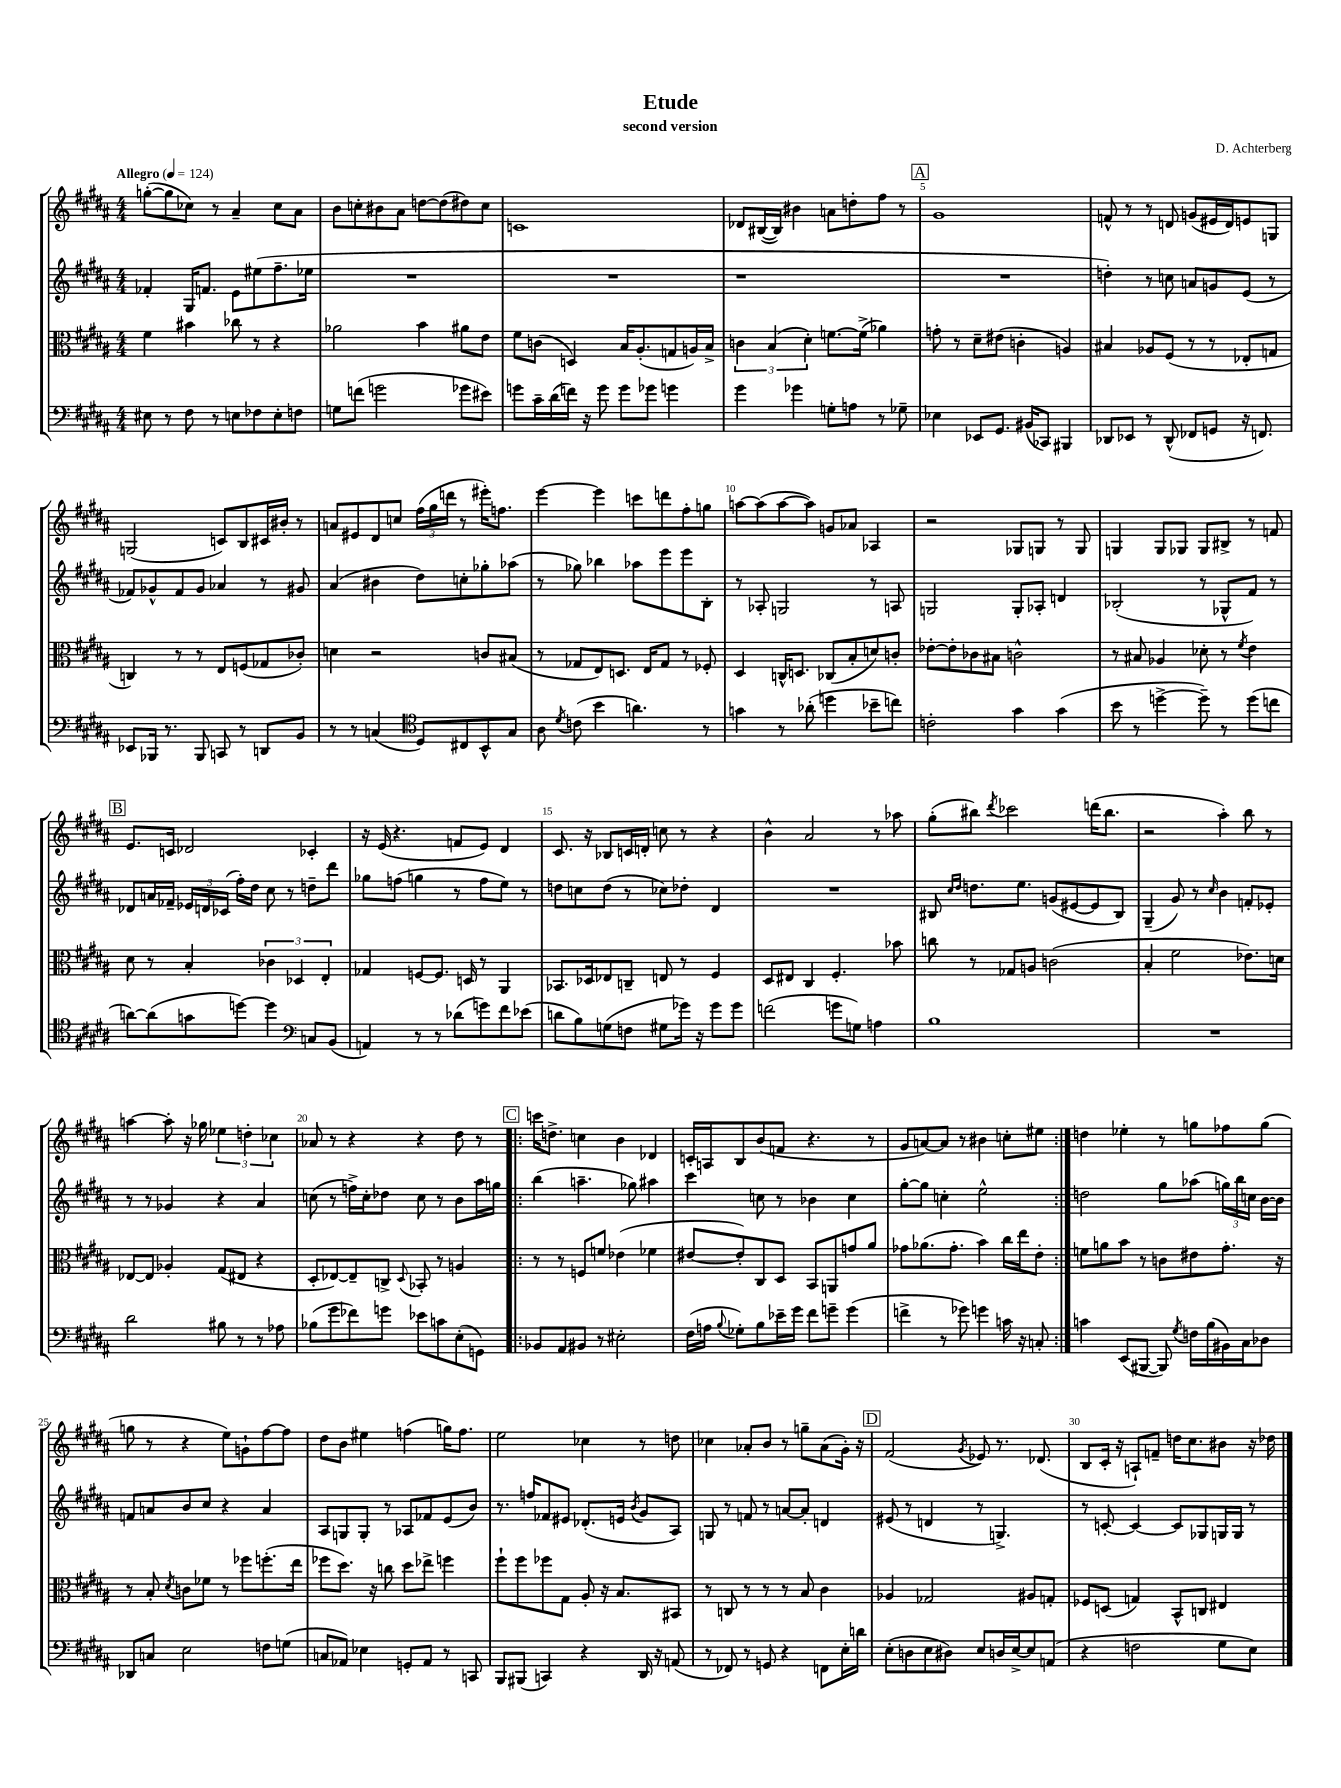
\header { title = "Etude" composer = "D. Achterberg" subtitle = "second version" }
<<
\new StaffGroup <<
\new Staff = "s0" {
    \clef treble \key b \major \numericTimeSignature \time 4/4 \tempo "Allegro" 4 = 124
    \autoBeamOff g''8[~-.( g''8 ces''8]) r8 ais'4-- ces''8[ ais'8] |
    b'8[ c''8-. bis'8 ais'8] d''8[~ d''8( dis''8) c''8] |
    c'1 |
    des'8[ bis16~( bis16]) bis'4 a'8[ d''8-. fis''8] r8 |
    \mark \markup { \box "A" } gis'1 |
    f'8-^ r8 r8 d'8 g'8[( eis'16 d'16) e'8 g8] |
    g2( c'8[) b8 cis'16 bis'16]-. r8 |
    a'8[ eis'8 dis'8 c''8] \tuplet 3/2 { fis''16[( gis''16 d'''16] } r8 eis'''16[-.) f''8.] |
    e'''4~ e'''4 c'''8[ d'''8 fis''8-. g''8] |
    a''8[~ a''8( a''8~ a''8]) g'8[ aes'8] aes4 |
    r2 ges8[ g8] r8 g8 |
    g4 g8[ ges8] ges8[ bis8]-> r8 f'8 |
    \mark \markup { \box "B" } e'8.[ c'16] des'2 ces'4-. |
    r16 e'16( r4. f'8[ e'8]) dis'4 |
    cis'8. r16 bes8[ c'16 d'16]-. c''8 r8 r4 |
    b'4-^ ais'2 r8 aes''8 |
    gis''8[-.( bis''8]) \acciaccatura { dis'''8 } ces'''2 d'''16[( bis''8.] |
    r2 ais''4-.) b''8 r8 |
    a''4~ a''8-. r16 ges''16 \tuplet 3/2 { ees''4 d''4-. ces''4 } |
    aes'8 r8 r4 r4 dis''8 r8 |
    \repeat volta 2 { \mark \markup { \box "C" } c'''16[ d''8.]-> c''4 b'4 des'4 |
    c'16[-. a16 b8 b'8( f'8] r4. r8 |
    gis'8[ a'8~) a'8] r8 bis'4 c''8[-. eis''8] | }
    d''4 ees''4-. r8 g''8[ fes''8 g''8]( |
    g''8 r8 r4 e''8[) g'8-! fis''8~ fis''8] |
    dis''8[ b'8] eis''4 f''4( g''16[) f''8.] |
    e''2 ces''4 r8 d''8 |
    ces''4 aes'8[-. b'8] r8 g''8[-- aes'8( gis'16]-.) r16 |
    \mark \markup { \box "D" } fis'2( \acciaccatura { gis'8 } ees'8) r8. des'8.( |
    b8[ cis'16]-. r16 a8[-!) f'8]-- d''16[ cis''8. bis'8] r16 des''16 \bar "|." |
}
\new Staff = "s1" {
    \clef treble \key b \major \numericTimeSignature \time 4/4
    \autoBeamOff fes'4-. gis16[ f'8.] e'8[ eis''8( fis''8.-- ees''16] |
    R1 |
    R1 |
    r1 |
    \mark \markup { \box "A" } R1 |
    d''4-.) r8 c''8 a'8[ g'8 e'8]( r8 |
    fes'8[) ges'8-^ fes'8 ges'8] aes'4 r8 gis'8 |
    ais'4( bis'4 dis''8[) c''8-. ges''8-. aes''8]( |
    r8 ges''8) bes''4 aes''8[ e'''8 e'''8 b8]-. |
    r8 aes8-. g2 r8 a8 |
    g2 g8[-. aes8]-. d'4 |
    bes2-.( r8 ges8[-^ fis'8]) r8 |
    \mark \markup { \box "B" } des'8[ a'16 fes'16]-- \tuplet 3/2 { ees'16[ d'16 ces'16]( } fis''16[-.) dis''16] cis''8 r8 d''8[-- dis'''8] |
    ges''8[ f''8]( g''4 r8 f''8[ e''8]) r8 |
    d''8[ c''8 d''8]( r8 ces''8[) des''8]-. dis'4 |
    R1 |
    bis8 \grace { cis''16[ dis''16] } d''8.[ e''8.] g'8[( eis'8~ eis'8 bis8]) |
    gis4--( gis'8) r8 \grace { cis''16 } b'4 f'8[-. ees'8]-. |
    r8 r8 ges'4 r4 ais'4 |
    c''8( r8 f''16[->) c''16-. des''8] c''8 r8 b'8[ ais''16 g''16] |
    \repeat volta 2 { \mark \markup { \box "C" } b''4( a''4.-- ges''8) ais''4 |
    cis'''4 c''8 r8 bes'4 c''4 |
    gis''8[~-. gis''8] c''4-. e''2-^ | }
    d''2 gis''8[ aes''8]( \tuplet 3/2 { g''16[) b''16 c''16] } b'16[~ b'16] |
    f'8[ a'8 b'8 cis''8] r4 a'4 |
    ais8[ g8 g8]-. r8 aes8[ fes'8 e'8( b'8]) |
    r8. f''16[ fes'8 eis'8] des'8.[-.( e'16] \acciaccatura { b'8 } gis'8[ ais8]) |
    g8 r8 f'8 r8 a'8[~ a'8]-. d'4 |
    \mark \markup { \box "D" } eis'8( r8 d'4 r8 g4.->) |
    r8 c'8~-. c'4~ c'8[ ges8 g16 g16] r8 \bar "|." |
}
\new Staff = "s2" {
    \clef alto \key b \major \numericTimeSignature \time 4/4
    \autoBeamOff fis'4 bis'4 ces''8 r8 r4 |
    aes'2 b'4 ais'8[ e'8] |
    fis'8[ c'8]( d4) b16[ ais8.-.( g8 a16) b16]-> |
    \tuplet 3/2 { c'4 b4( dis'4-.) } f'8.[~ f'16]->( aes'4) |
    \mark \markup { \box "A" } g'8-. r8 dis'8[-- eis'8]( c'4-. a4) |
    bis4 aes8[ fis8]( r8 r8 ees8[-. g8] |
    c4) r8 r8 e8[ f8( ges8 ces'8]-.) |
    d'4 r2 c'8[ bis8]( |
    r8 ges8[ e8) d8.] e16[ ges8] r8 fes8-. |
    dis4 c16[-^ d8.] ces8[( b8-. d'8) c'8]-. |
    ees'8[~-. ees'8-. ces'8 bis8] c'2-^ |
    r8 bis8 aes4 des'8-. r8 \acciaccatura { fis'8 } e'4 |
    \mark \markup { \box "B" } dis'8 r8 b4-. \tuplet 3/2 { ces'4 des4 e4-. } |
    ges4 f8[~ f8.] d16 r8 ais,4 |
    bes,8.[ des16 ees8 c8]-- e8 r8 fis4 |
    dis8[ eis8] cis4 fis4.-. bes'8 |
    c''8 r8 ges8[ a8] c'2( |
    b4-. fis'2 ees'8.[) d'16] |
    ees8[~ ees8] aes4-. gis8[( eis8] r4 |
    dis8[-. ees8~) ees8-- c8]-> \appoggiatura { dis8 } bes,8-. r8 a4 |
    \repeat volta 2 { \mark \markup { \box "C" } r8 r8 f8[ f'8] ees'4( fes'4 |
    eis'8[~ eis'8-.) cis8 dis8] b,8[ a,8 g'8 ais'8] |
    ges'8[ aes'8.( ges'8.]-. b'4) cis''16[ e''16 e'8]-. | }
    f'8[ a'8 b'8] r8 c'8[ eis'8 gis'8.]-. r16 |
    r8 b8-. \acciaccatura { dis'8 } c'8[ fes'8] r8 fes''8[ f''8.-.( e''16] |
    fes''8[ dis''8.]) r16 c''8 dis''8[ ees''8]-> f''4 |
    fis''8[-! fis''8 fes''8 gis8] ais8-. r16 b8.[ bis,8] |
    r8 c8 r8 r8 r8 b8 cis'4 |
    \mark \markup { \box "D" } aes4 ges2 ais8[ g8]-. |
    fes8[ d8]( g4) b,8[-^ c8] eis4 \bar "|." |
}
\new Staff = "s3" {
    \clef bass \key b \major \numericTimeSignature \time 4/4
    \autoBeamOff eis8 r8 fis8 r8 e8[ fes8 e8-. f8] |
    g8[ f'8]( g'2 ges'8[ eis'8]) |
    g'8[ cis'16-- dis'16( f'16]) r16 g'8 g'8[ ges'8] g'4 |
    gis'4 ges'4 g8[-. a8] r8 ges8-- |
    \mark \markup { \box "A" } ees4 ees,8[ gis,8.] bis,16[( ces,8]) bis,,4 |
    des,8[ ees,8] r8 des,8-^( fes,8[ g,8] r16 f,8.) |
    ees,8[ bes,,16] r8. bes,,8 c,8 r8 d,8[ b,8] |
    r8 r8 c4( \clef tenor dis8[) cis8 b,8-^ gis8] |
    ais8 \acciaccatura { dis'8 } c'8( b'4 a'4.) r8 |
    g'4 r8 aes'8-.( d''4 bes'8[-- c''8]) |
    c'2-. gis'4 gis'4( |
    b'8 r8 d''4~-> d''8--) r8 d''8[( c''8] |
    \mark \markup { \box "B" } a'8[~) a'8( g'8 d''8]~) d''4 \clef bass c8[ b,8]( |
    a,4) r8 r8 des'8[( g'8) fis'8 ees'8]( |
    d'8[ b8) g8( f8] gis8[ ges'16]) r16 ges'8[ ges'8] |
    f'2( g'8[ g8]) a4 |
    b1 |
    R1 |
    dis'2 bis8 r8 r8 aes8 |
    bes8[( gis'8 fes'8) g'8] ees'8[ c'8 e8-.( g,8]) |
    \repeat volta 2 { \mark \markup { \box "C" } bes,8[ ais,8 bis,8] r8 eis2-. |
    fis16[( a16] \appoggiatura { b8 } ges8[-.) b8 ees'16-- gis'16] fis'8[ g'8]-- g'4( |
    f'4-> r8 ges'8) g'4 c'16 r16 c8-. | }
    c'4 e,8[( bis,,8]~ bis,,8) \acciaccatura { gis8 } f16[ b16( bis,16) cis16 des8] |
    des,8[ c8] e2 f8[ g8]( |
    c8[ aes,8]) ees4 g,8[-. aes,8] r8 c,8 |
    b,,8[ bis,,8]( c,4) r4 dis,16 r16 a,8( |
    r8 fes,8) r8 g,8 r4 f,8[ e16-. d'16] |
    \mark \markup { \box "D" } e8[-.( d8 e8 dis8]) e8[ d16 e16~-> e8 a,8]( |
    r4 f2 gis8[ e8]) \bar "|." |
}
>>
>>
\layout { \context { \Score \override BarNumber.break-visibility = ##(#f #t #t) barNumberVisibility = #(every-nth-bar-number-visible 5) } }
